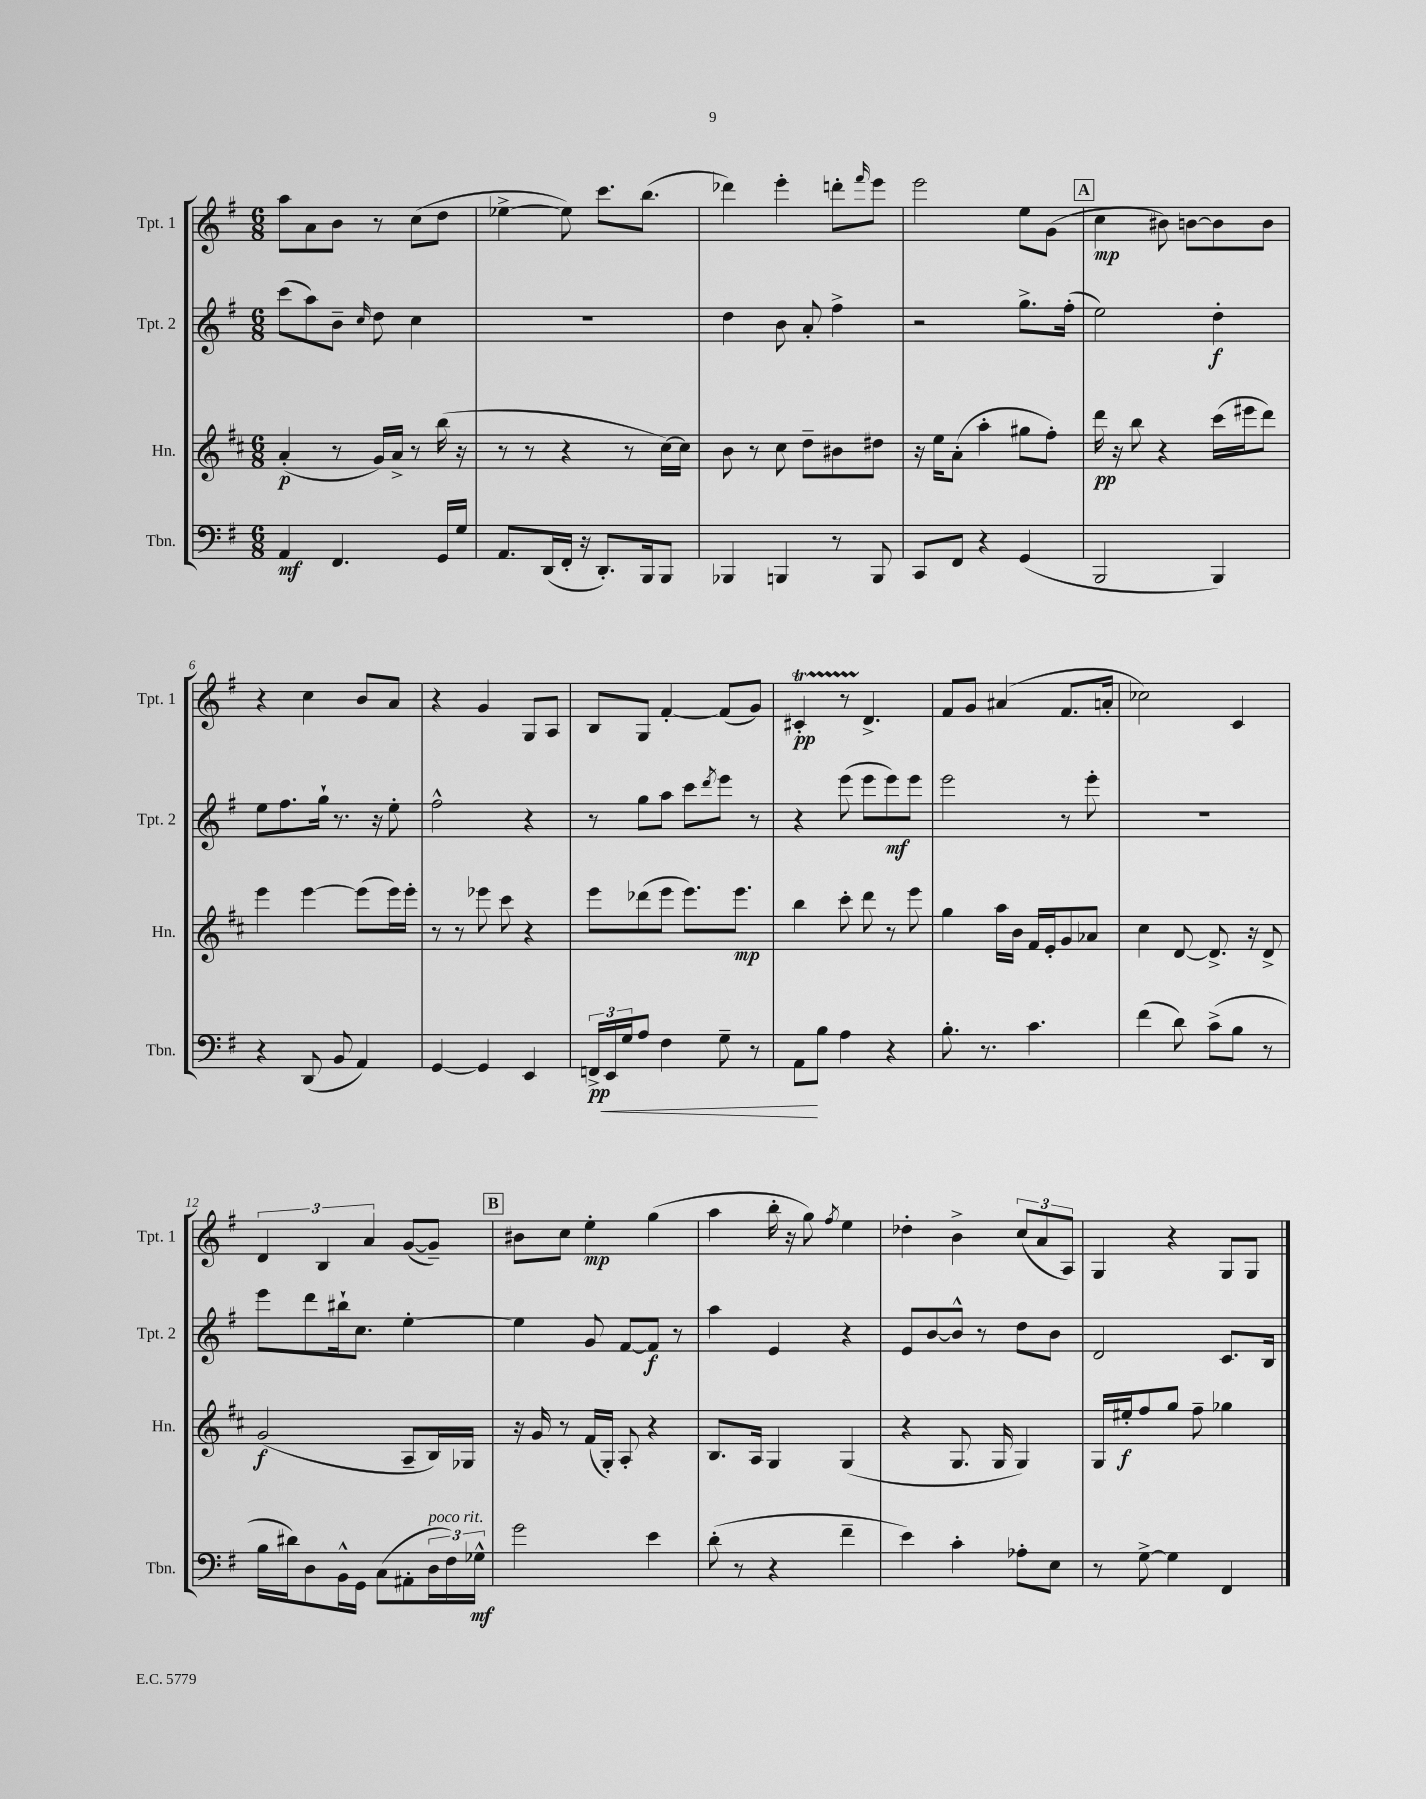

**kern	**dynam	**kern	**dynam	**kern	**dynam	**kern	**dynam
*part4	*part4	*part3	*part3	*part2	*part2	*part1	*part1
*staff4	*staff4	*staff3	*staff3	*staff2	*staff2	*staff1	*staff1
*I"Tbn.	*	*I"Hn.	*	*I"Tpt. 2	*	*I"Tpt. 1	*
*I'Tbn.	*	*I'Hn.	*	*I'Tpt. 2	*	*I'Tpt. 1	*
*clefF4	*	*clefG2	*	*clefG2	*	*clefG2	*
*k[f#]	*	*k[f#c#]	*	*k[f#]	*	*k[f#]	*
*M6/8	*	*M6/8	*	*M6/8	*	*M6/8	*
=1	=1	=1	=1	=1	=1	=1	=1
4AA/	mf	(4a'/	p	(8ccc\L	.	8aa\L	.
.	.	.	.	8aa\)	.	8a\	.
4.FF#/	.	8r	.	8b~\J	.	8b\J	.
.	.	.	.	16qqcc/	.	.	.
.	.	16g/LL)	.	8dd\	.	8r	.
.	.	16a^/JJ	.	.	.	.	.
.	.	8r	.	4cc\	.	(8cc\L	.
16GG/LL	.	(16bb\	.	.	.	8dd\J	.
16G/JJ	.	16r	.	.	.	.	.
=2	=2	=2	=2	=2	=2	=2	=2
8.AA/L	.	8r	.	2.r	.	[4ee-X^\	.
.	.	8r	.	.	.	.	.
(16DD/L	.	.	.	.	.	.	.
16FF#'/JJ	.	4r	.	.	.	8ee-\])	.
16r	.	.	.	.	.	.	.
8.DD'/L)	.	.	.	.	.	8.ccc\L	.
.	.	8r	.	.	.	.	.
16BBB/k	.	.	.	.	.	(8.bb\J	.
8BBB/J	.	[16cc#\LL)	.	.	.	.	.
.	.	16cc#\JJ]	.	.	.	.	.
=3	=3	=3	=3	=3	=3	=3	=3
4BBB-X/	.	8b\	.	4dd\	.	4ddd-X\)	.
.	.	8r	.	.	.	.	.
4BBBn/	.	8cc#\	.	8b\	.	4eee'\	.
.	.	8dd~\L	.	8a'/	.	.	.
8r	.	8b#X\	.	4ff#^\	.	8dddn'\L	.
.	.	.	.	.	.	16qqfff#/	.
8BBB/	.	8dd#X\J	.	.	.	8eee\J	.
=4	=4	=4	=4	=4	=4	=4	=4
8CC/L	.	16r	.	2r	.	2eee\	.
.	.	16ee\KL	.	.	.	.	.
8FF#/J	.	(8a'\J	.	.	.	.	.
4r	.	4aa'\	.	.	.	.	.
(4GG/	.	8gg#X\L	.	8.gg^\L	.	8ee\L	.
.	.	8ff#'\J)	.	.	.	(8g\J	.
.	.	.	.	(16ff#'\Jk	.	.	.
!!LO:REH:place=s1:t=A
=5	=5	=5	=5	=5	=5	=5	=5
2BBB/	.	16ddd\	pp	2ee\)	.	4cc\	mp
.	.	16r	.	.	.	.	.
.	.	8bb\	.	.	.	.	.
.	.	4r	.	.	.	8b#X\)	.
.	.	.	.	.	.	[8bn\L	.
4BBB/)	.	(16ccc#\LL	.	4dd'\	f	8b\]	.
.	.	16eee#X\J	.	.	.	.	.
.	.	8ddd\J)	.	.	.	8b\J	.
!!LO:LB:g=z
=6	=6	=6	=6	=6	=6	=6	=6
4r	.	4eee\	.	8ee\L	.	4r	.
.	.	.	.	8.ff#\	.	.	.
(8DD/	.	[4eee\	.	.	.	4cc\	.
.	.	.	.	16gg`\Jk	.	.	.
8BB/	.	.	.	8.r	.	.	.
4AA/)	.	(8eee\L]	.	.	.	8b/L	.
.	.	.	.	16r	.	.	.
.	.	16eee\L)	.	8ee'\	.	8a/J	.
.	.	16eee'\JJ	.	.	.	.	.
=7	=7	=7	=7	=7	=7	=7	=7
[4GG/	.	8r	.	2ff#^^\	.	4r	.
.	.	8r	.	.	.	.	.
4GG/]	.	8eee-X\	.	.	.	4g/	.
.	.	8ccc#\	.	.	.	.	.
4EE/	.	4r	.	4r	.	8G/L	.
.	.	.	.	.	.	8A/J	.
=8	=8	=8	=8	=8	=8	=8	=8
24FFn^/LL	pp	8eee\L	.	8r	.	8B/L	.
!	!LO:HP:b	!	!	!	!	!	!
24EE/	<	.	.	.	.	.	.
24G/J	.	.	.	.	.	.	.
8A/J	.	(8ddd-X\	.	8gg\L	.	8G/J	.
4F#\	.	8eee\J	.	8aa\J	.	[4f#'/	.
.	.	8.eee\L)	.	8ccc\L	.	.	.
.	.	.	.	8qddd/	.	.	.
8G~\	.	.	.	8eee\J	.	(8f#/L]	.
.	.	8.eee\J	mp	.	.	.	.
8r	.	.	.	8r	.	8g/J)	.
=9	=9	=9	=9	=9	=9	=9	=9
8AA\L	.	4bb\	.	4r	.	4c#Xt'/	pp
8B\J	[	.	.	.	.	.	.
4A\	.	8ccc#'\	.	(8eee\	.	8r	.
.	.	8ddd\	.	8eee\L	.	4.d^/	.
4r	.	8r	.	8eee\)	mf	.	.
.	.	8eee\	.	8eee\J	.	.	.
=10	=10	=10	=10	=10	=10	=10	=10
8.B'\	.	4gg\	.	2eee\	.	8f#/L	.
.	.	.	.	.	.	8g/J	.
8.r	.	.	.	.	.	.	.
.	.	16aa\LL	.	.	.	(4a#X/	.
.	.	16b\JJ	.	.	.	.	.
4.c\	.	16f#/LL	.	.	.	.	.
.	.	16e'/J	.	.	.	.	.
.	.	8g/	.	8r	.	8.f#/L	.
.	.	8a-X/J	.	8eee'\	.	.	.
.	.	.	.	.	.	16an'/Jk	.
=11	=11	=11	=11	=11	=11	=11	=11
(4f#\	.	4cc#\	.	2.r	.	2cc-X\)	.
8d\)	.	[8d/	.	.	.	.	.
(8c^\L	.	8.d^/]	.	.	.	.	.
8B\J	.	.	.	.	.	4c/	.
.	.	16r	.	.	.	.	.
8r	.	8d^/	.	.	.	.	.
!!LO:LB:g=z
=12	=12	=12	=12	=12	=12	=12	=12
16B\LL	.	(2g/	f	8eee\L	.	6d/	.
16d#X\J)	.	.	.	.	.	.	.
8D\	.	.	.	8ddd\	.	.	.
.	.	.	.	.	.	6B/	.
16BB^^\L	.	.	.	16bb#X`\k	.	.	.
16GG\JJ	.	.	.	8.cc\J	.	.	.
.	.	.	.	.	.	6a/	.
(8C\L	.	.	.	.	.	.	.
8AA#X'\	.	8A~/L	.	[4ee'\	.	([8g/L	.
!LO:TX:a:i:t=poco rit.	!	!	!	!	!	!	!
24D\L	.	16B/L)	.	.	.	8g~/J])	.
24F#\)	.	.	.	.	.	.	.
.	.	16G-X/JJ	.	.	.	.	.
24G-X^^\JJ	mf	.	.	.	.	.	.
!!LO:REH:place=s1:t=B
=13	=13	=13	=13	=13	=13	=13	=13
2g\	.	16r	.	4ee\]	.	8b#X\L	.
.	.	16g/	.	.	.	.	.
.	.	8r	.	.	.	8cc\J	.
.	.	(16f#/LL	.	8g/	.	4ee'\	mp
.	.	16G'/JJ)	.	.	.	.	.
.	.	8A'/	.	[8f#/L	.	.	.
4e\	.	4r	.	8f#/J]	f	(4gg\	.
.	.	.	.	8r	.	.	.
=14	=14	=14	=14	=14	=14	=14	=14
(8d'\	.	8.B/L	.	4aa\	.	4aa\	.
8r	.	.	.	.	.	.	.
.	.	16A/Jk	.	.	.	.	.
4r	.	4G/	.	4e/	.	16bb'\	.
.	.	.	.	.	.	16r	.
.	.	.	.	.	.	8gg\)	.
.	.	.	.	.	.	8qff#/	.
4f#~\	.	(4G/	.	4r	.	4ee\	.
=15	=15	=15	=15	=15	=15	=15	=15
4e\)	.	4r	.	8e/L	.	4dd-X'\	.
.	.	.	.	[8b/	.	.	.
4c'\	.	8.G/	.	8b^^/J]	.	4b^\	.
.	.	.	.	8r	.	.	.
.	.	16G/	.	.	.	.	.
8A-X'\L	.	4G/)	.	8dd\L	.	(12cc/L	.
.	.	.	.	.	.	12a/	.
8E\J	.	.	.	8b\J	.	.	.
.	.	.	.	.	.	12A/J)	.
=16	=16	=16	=16	=16	=16	=16	=16
8r	.	16G/LL	.	2d/	.	4G/	.
.	.	16ee#X'/J	f	.	.	.	.
[8G^\	.	8ff#/	.	.	.	.	.
4G\]	.	8gg/J	.	.	.	4r	.
.	.	8ff#~\	.	.	.	.	.
4FF#/	.	4gg-X\	.	8.c/L	.	8G/L	.
.	.	.	.	.	.	8G/J	.
.	.	.	.	16B/Jk	.	.	.
==	==	==	==	==	==	==	==
*-	*-	*-	*-	*-	*-	*-	*-
